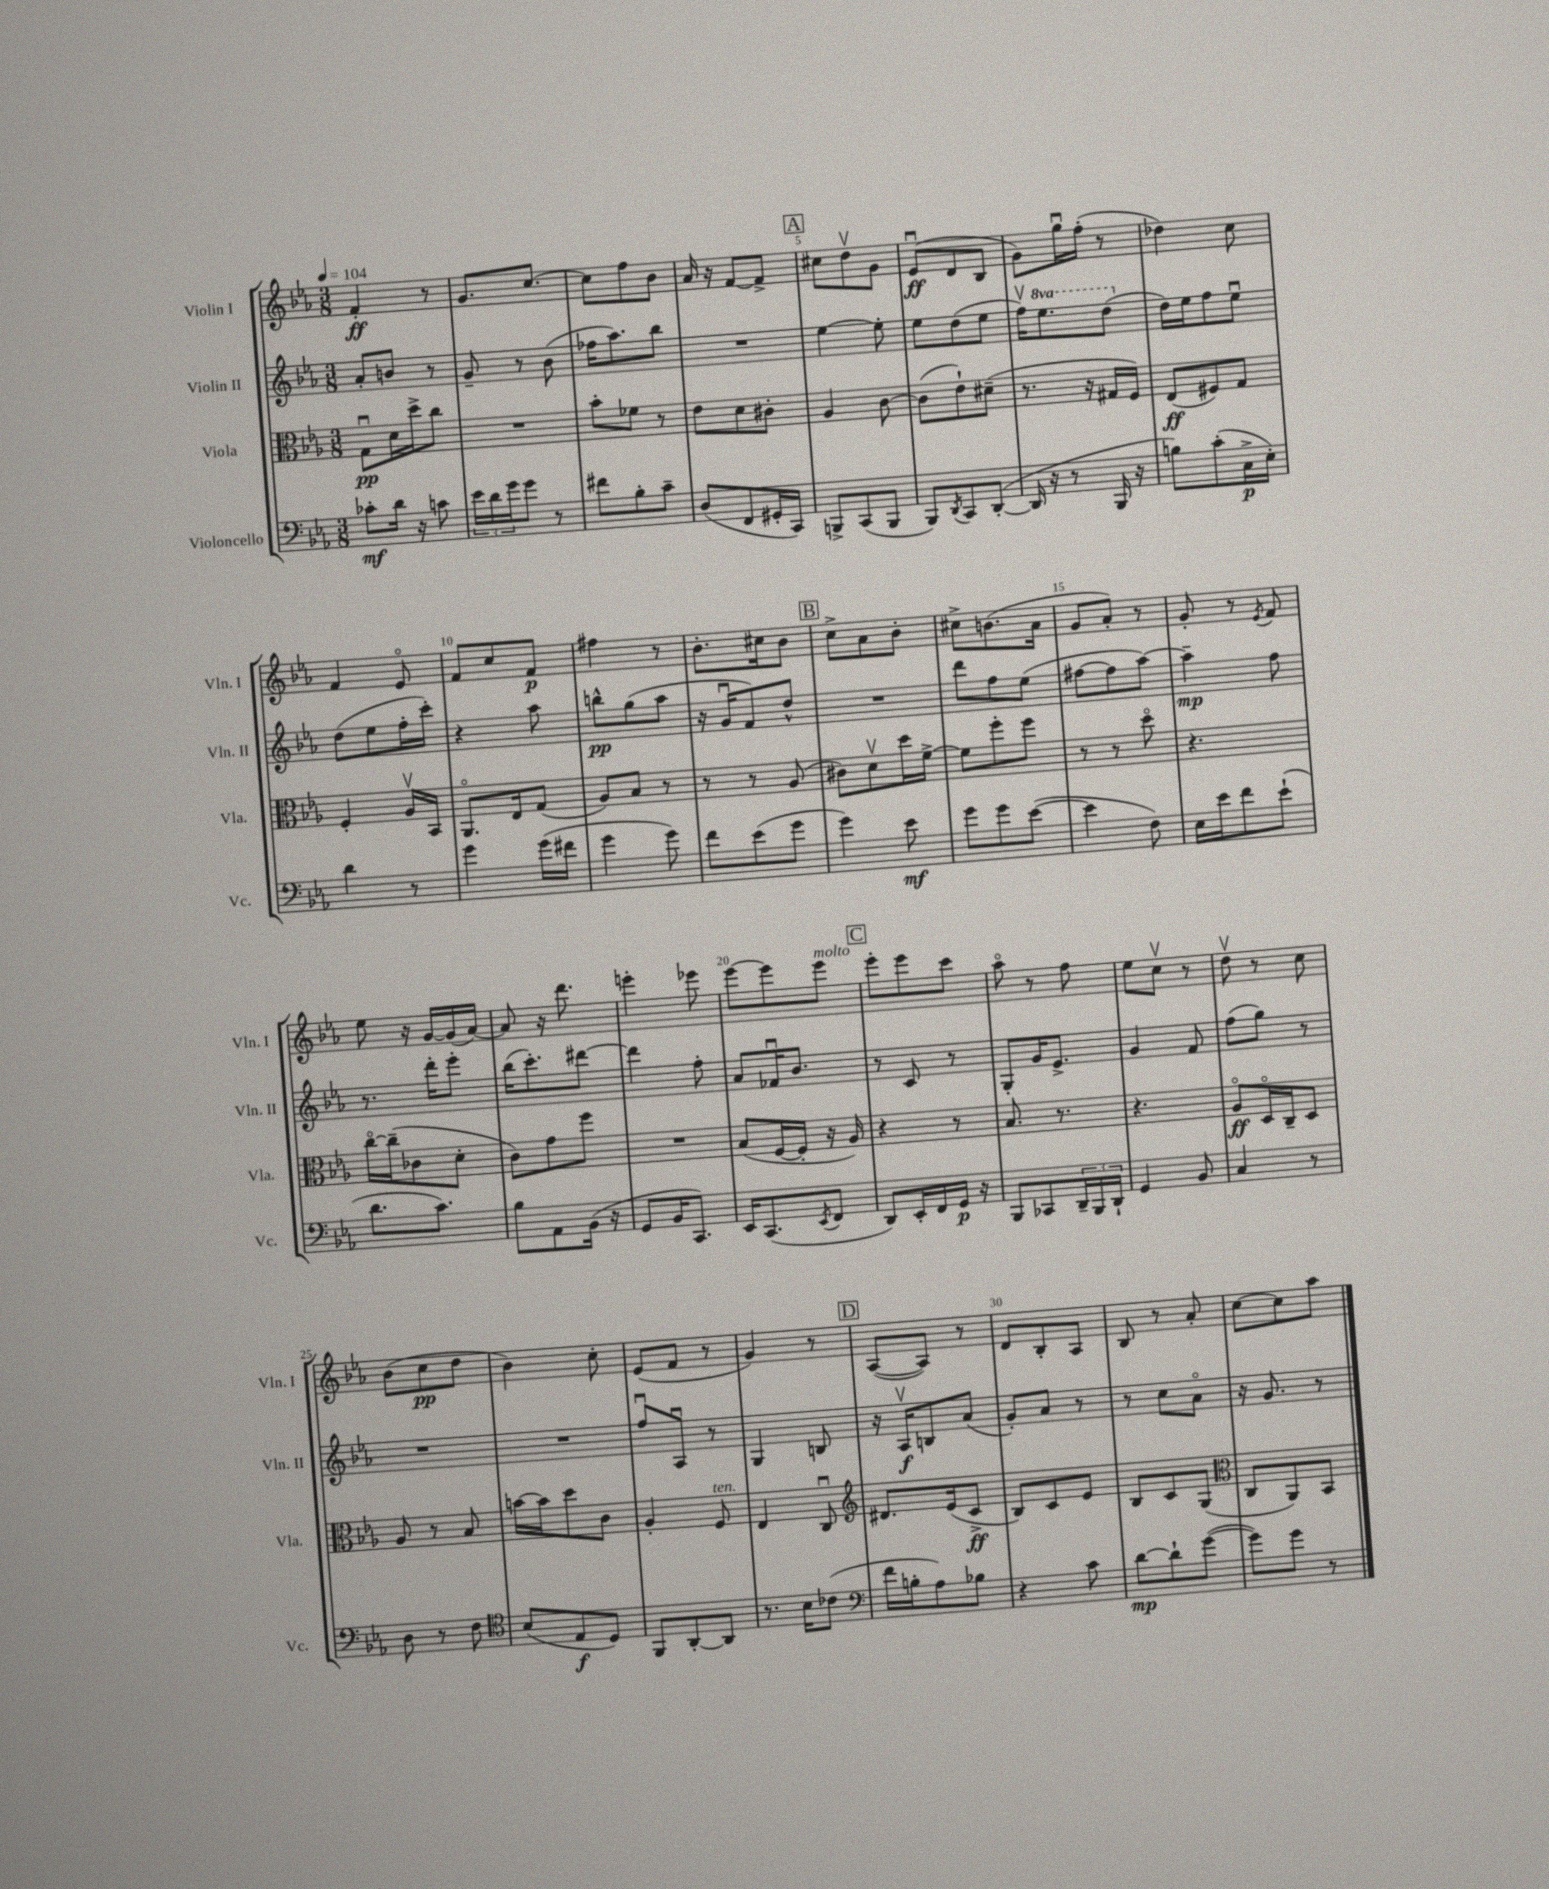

**kern	**kern	**kern	**kern
*staff4	*staff3	*staff2	*staff1
*clefF4	*clefC3	*clefG2	*clefG2
*k[b-e-a-]	*k[b-e-a-]	*k[b-e-a-]	*k[b-e-a-]
*M3/8	*M3/8	*M3/8	*M3/8
*MM104	*MM104	*MM104	*MM104
8c-'\L	8Gu\L	8a-'/L	4f'/
16d\Jk	16d\L	8b/J	.
16r	16dd^\J	.	.
8c\	8cc\J	8r	8r
=	=	=	=
24e-\LL	4.r	8g~/	8.g/L
24d\	.	.	.
24g\J	.	.	.
8g\J	.	8r	.
.	.	.	[8.cc/J
8r	.	(8b-\	.
=	=	=	=
8f#\L	8b-'\L	16ff-\LK	8cc\]L
.	.	8.aa-\)	.
8B-'\	8f-\J	.	8ff\
8c~\J	8r	8bb-\J	8b-\J
=	=	=	=
(8D/L	8e-\L	4.r	16a-/
.	.	.	16r
8FF/	8d\	.	[8f/L
16GG#'/L	8c#'\J	.	8f^/]J
16CC/JJ)	.	.	.
=	=	=	=
8BBB^/L	4A-/	[4ee-\	8cc#\L
(8CC/	.	.	8ddv\
8BBB/J	[8c\	8ee-'\]	8g\J
=	=	=	=
8BBB-/L)	(8c\]L	8ee-\L	(8e-u/L
8qDD/	.	.	.
8CC/	8e-`\)	(8dd\	8d/
([8DD'/J	(8d#~\J	8ee-\J	8B-/J
=	=	=	=
16DD/]	8.r	16ffv\LK)	8g\L)
16r	.	8.eee-\	.
8r	.	.	16ggu\L
.	16r	.	(16ff'\JJ
16BBB-/	16G#/LL	(8ddd\J	8r
16r	16F/JJ)	.	.
=	=	=	=
8B\L)	(8E-/L	16dd\LL)	4dd-\)
.	.	16ee-\J	.
(8c'\	8F#/)	8ff\	.
16C^\L	8G/J	8ee-u\J	8cc\
16E-'\JJ)	.	.	.
=	=	=	=
4d\	4F'/	(8dd\L	4f/
.	.	8ee-\	.
8r	16A-v/LL	16ff'\L	8e-o/
.	16BB-/JJ	16ccc'\JJ)	.
=	=	=	=
4g\	8.AA-o/L	4r	8f/L
.	.	.	8cc/
.	16E-/k	.	.
(16g\LL	(8G/J	8aa-\	8f/J
16f#\JJ	.	.	.
=	=	=	=
4g\	8A-/L)	8bb^^\L	4ff#\
.	8B-/J	(8gg\	.
8g\)	8r	8aa-\J	8r
=	=	=	=
8f\L	8r	16r	8.b-'\L
.	.	16gu/LK	.
(8e-\	8r	8f/)	.
.	.	.	16cc#\k
8g\J	(8A-/	8dd^^/J	8b-\J
=	=	=	=
4g\)	8c#\L)	4.r	8cc^\L
.	8dv\	.	8a-\
8e-\	16dd\L	.	8b-'\J
.	[16f^\JJ	.	.
=	=	=	=
8g\L	8f\]L	8ddd\L	8cc#^\L
8g\	8ff'\	8ff\	(8.b\
([8e-\J	8ff\J	(8ee-\J	.
.	.	.	16a-\Jk
=	=	=	=
4e-\]	8r	[8ff#\L	8g/L
.	8r	8ff#\]	8a-'/J)
8F\)	8ddo\	[8aa-\J)	8r
=	=	=	=
16E-\LL	4.r	4aa-~\]	8g'/
16e-\J	.	.	.
8f\	.	.	8r
.	.	.	8qe-/
(8e-`\J	.	8ff\	8f/
=	=	=	=
8.d\L	[16cco\LL	8.r	8ee-\
.	(16cc~\]J	.	.
.	8c-\	.	16r
8.c\J)	.	16ddd'\LK	[16g/LL
.	8d'\J	8eee-'\J	(16g/]
.	.	.	[16a-/JJ)
=	=	=	=
8B-\L	8c\L)	(16bb-\LK	8a-/]
.	.	8.ccc'\)	.
8AA-\	8g\	.	16r
.	.	.	8.ddd\
(16BB-\Jk	8ff\J	[8ddd#\J	.
16r	.	.	.
=	=	=	=
8GG/L	4.r	4ddd#\]	4eee'\
16BB-/K	.	.	.
8.CC/J)	.	.	.
.	.	8ff'\	8eee-\
=	=	=	=
16EE-/LK	(8B-/L	8a-/L	[8eee-\L
(8.CC/	.	.	.
.	[16F/L	16f-u/K	8eee-\]
.	16F'/]JJ	8.b-/J	.
8qEE-/	.	.	.
8FF/J	16r	.	8eee-\J
.	16A-/)	.	.
=	=	=	=
8DD/L)	4r	8r	8eee-'\L
16EE-'/L	.	8c/	8eee-\
16FF/	.	.	.
16GG/JJ	8r	8r	8ccc\J
16r	.	.	.
=	=	=	=
8BBB-/L	8.B-/	8G'/L	8aa-o\
8CC-/	.	16g/K	8r
.	8.r	8.e-^/J	.
24DD~/L	.	.	8ff\
24BBB-/	.	.	.
24DD`/JJ	.	.	.
=	=	=	=
4GG/	4.r	4g/	8ee-\L
.	.	.	8ccv\J
8BB-/	.	8f/	8r
=	=	=	=
4C/	8A-o/L	(8ff\L	8ddv\
.	16Do/L	8gg\J)	8r
.	16C~/J	.	.
8r	8D/J	8r	8cc\
=	=	=	=
8D\	8A-/	4.r	(8b-\L
8r	8r	.	8cc\
8F\	8B-/	.	8dd\J
=	=	=	=
*clefC4	*	*	*
(8B-/L	[16b\LL	4.r	4b-\)
.	16b\]J	.	.
8E-/	8dd\	.	.
8D/J)	8c\J	.	8cc'\
=	=	=	=
8FF/L	4A-'/	8ffu/L	(8e-/L
[8AA-'/	.	8A-u/J	8f/J
8AA-/]J	8F/	8r	8r
=	=	=	=
8.r	4E-/	4G/	4g/)
16B-\LK	.	.	.
(8c-\J	8Cu/	8B/	8r
=	=	=	=
*clefF4	*clefG2	*	*
16f\LL	8.d#/L	16r	([8A-/L
16B'\J	.	16A-v/LK	.
8A-\)	.	8B/	8A-/]J)
.	(16e-/k	.	.
8B-\J	8c^/J	(8a-/J	8r
=	=	=	=
4r	8B-/L)	8g'/L)	8d/L
.	8c/	8a-/J	8B-'/
8c\	8e-/J	8r	8A-/J
=	=	=	=
[8d\L	8B-/L	8r	8B-/
8d`\]	8c/	8cc\L	8r
([8g\J	(8G/J	8a-o\J	8a-'/
=	=	=	=
*	*clefC3	*	*
8g\]L)	8C/L	16r	[8cc\L
.	.	8.g/	.
8g\J	8AA-/)	.	8cc\]
8r	8BB-/J	8r	8aa-\J
==	==	==	==
*-	*-	*-	*-
